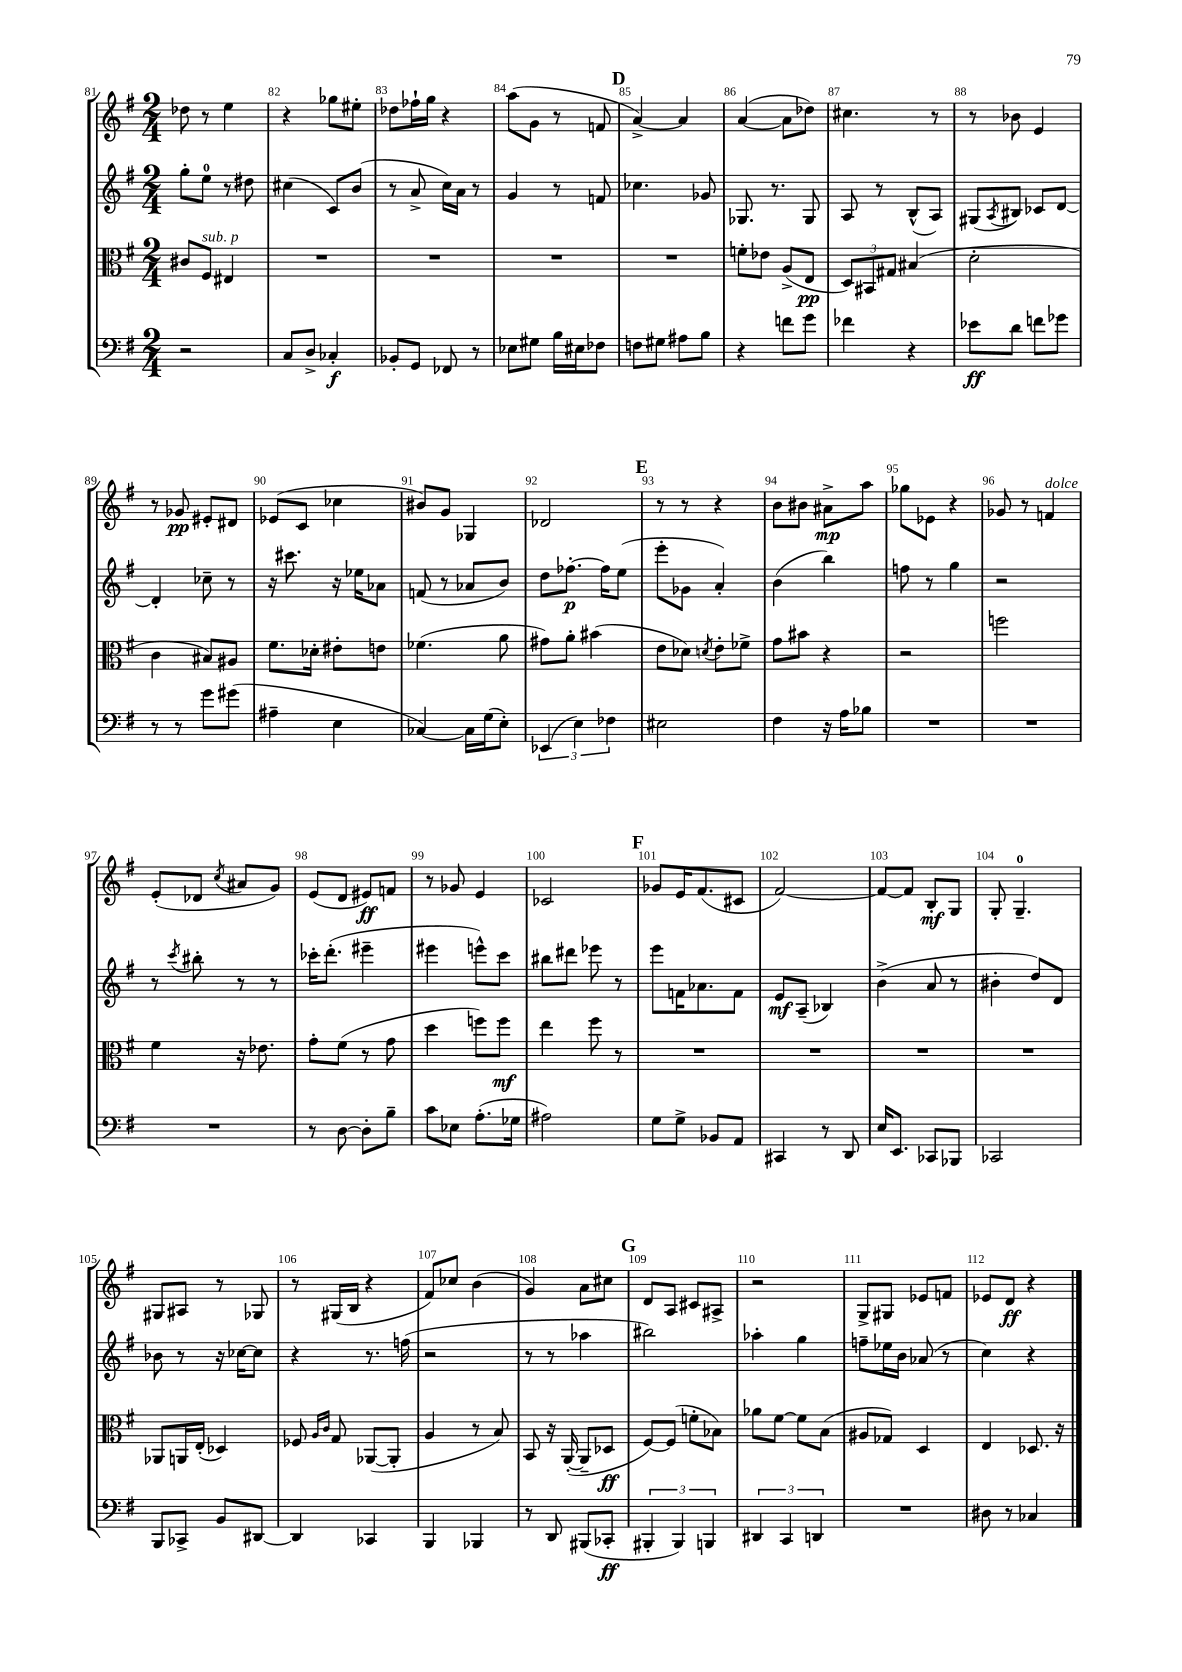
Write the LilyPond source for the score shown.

<<
\new StaffGroup <<
\new Staff = "s0" {
    \clef treble \key g \major \numericTimeSignature \time 2/4
    des''8 r8 e''4 |
    r4 ges''8 eis''8-. |
    des''8 fes''16-! g''16 r4 |
    a''8( g'8 r8 f'8 |
    \mark \markup { \bold "D" } a'4~->) a'4 |
    a'4~( a'8 des''8) |
    cis''4. r8 |
    r8 bes'8 e'4 |
    r8 ges'8\pp eis'8-. dis'8 |
    ees'8( c'8 ces''4 |
    bis'8) g'8 ges4 |
    des'2 |
    \mark \markup { \bold "E" } r8 r8 r4 |
    b'8 bis'8 ais'8->\mp a''8 |
    ges''8 ees'8 r4 |
    ges'8 r8 f'4^\markup { \italic "dolce" } |
    e'8-.( des'8 \acciaccatura { c''8 } ais'8 g'8) |
    e'8( d'8 eis'8\ff) f'8 |
    r8 ges'8 e'4 |
    ces'2 |
    \mark \markup { \bold "F" } ges'8 e'16 fis'8.( cis'8 |
    fis'2~) |
    fis'8~ fis'8 b8-.\mf g8 |
    g8-. g4.-0-- |
    gis8 ais8 r8 ges8 |
    r8 gis16( b16 r4 |
    fis'8) ces''8 b'4( |
    g'4) a'8 cis''8 |
    \mark \markup { \bold "G" } d'8 a8 cis'8 ais8-> |
    r2 |
    g8-> gis8 ees'8 f'8 |
    ees'8 d'8\ff r4 \bar "|." |
}
\new Staff = "s1" {
    \clef treble \key g \major \numericTimeSignature \time 2/4
    g''8-. e''8-0 r8 dis''8 |
    cis''4( c'8) b'8( |
    r8 a'8-> c''16) a'16 r8 |
    g'4 r8 f'8 |
    \mark \markup { \bold "D" } ces''4. ges'8 |
    ges8. r8. ges8 |
    a8 r8 b8-^( a8) |
    gis8( \acciaccatura { a8 } bis8) ces'8 d'8~ |
    d'4-. ces''8-- r8 |
    r16 cis'''8. r16 ees''16 aes'8 |
    f'8( r8 aes'8 b'8) |
    d''8 fes''8.~-.\p fes''16 e''8( |
    \mark \markup { \bold "E" } e'''8-. ges'8 a'4-.) |
    b'4( b''4) |
    f''8 r8 g''4 |
    r2 |
    r8 \acciaccatura { c'''8 } bis''8-. r8 r8 |
    ces'''16-. d'''8.-.( eis'''4-- |
    eis'''4 e'''8-^) c'''8 |
    bis''8 dis'''8 ees'''8 r8 |
    \mark \markup { \bold "F" } e'''8 f'16 aes'8. f'8 |
    e'8\mf a8--( bes4) |
    b'4->( a'8 r8 |
    bis'4-. d''8) d'8 |
    bes'8 r8 r16 ces''16~ ces''8 |
    r4 r8. f''16( |
    r2 |
    r8 r8 aes''4 |
    \mark \markup { \bold "G" } bis''2) |
    aes''4-. g''4 |
    f''8-- ees''16 b'16 aes'8( r8 |
    c''4) r4 \bar "|." |
}
\new Staff = "s2" {
    \clef alto \key g \major \numericTimeSignature \time 2/4
    cis'8 fis8^\markup { \italic "sub. p" } eis4 |
    R2 |
    R2 |
    R2 |
    \mark \markup { \bold "D" } R2 |
    f'8-. ees'8 a8->( e8\pp |
    \tuplet 3/2 { d8) bis,8 gis8 } bis4( |
    d'2-. |
    c'4 bis8) ais8 |
    fis'8. des'16-. eis'8-. e'8 |
    fes'4.( a'8 |
    gis'8) a'8-. bis'4( |
    \mark \markup { \bold "E" } e'8 des'8) \acciaccatura { d'8 } e'8-. fes'8-> |
    g'8 bis'8 r4 |
    r2 |
    f''2 |
    fis'4 r16 ees'8. |
    g'8-. fis'8( r8 g'8 |
    d''4 f''8) f''8\mf |
    e''4 fis''8 r8 |
    \mark \markup { \bold "F" } R2 |
    R2 |
    R2 |
    R2 |
    aes,8 a,16 e16-.( des4) |
    fes8 \grace { a16 c'16 } g8 aes,8~( aes,8-. |
    a4 r8 b8) |
    b,8 r16 a,16~-.( a,8-- des8\ff |
    \mark \markup { \bold "G" } fis8~) fis8( f'8-. bes8) |
    aes'8 fis'8~ fis'8 b8( |
    ais8 ges8) d4 |
    e4 des8. r16 \bar "|." |
}
\new Staff = "s3" {
    \clef bass \key g \major \numericTimeSignature \time 2/4
    r2 |
    c8 d8-> ces4-.\f |
    bes,8-. g,8 fes,8 r8 |
    ees8 gis8 b16 eis16 fes8 |
    \mark \markup { \bold "D" } f8 gis8 ais8 b8 |
    r4 f'8 g'8 |
    fes'4 r4 |
    ees'8\ff d'8 f'8 ges'8 |
    r8 r8 g'8 gis'8( |
    ais4-- e4 |
    ces4~) ces16 g16( e8-.) |
    \tuplet 3/2 { ees,4( e4) fes4 } |
    \mark \markup { \bold "E" } eis2 |
    fis4 r16 a16 bes8 |
    R2 |
    R2 |
    R2 |
    r8 d8~ d8-. b8-- |
    c'8 ees8 a8.-.( ges16 |
    ais2) |
    \mark \markup { \bold "F" } g8 g8-> bes,8 a,8 |
    cis,4 r8 d,8 |
    e16 e,8. ces,8 bes,,8 |
    ces,2 |
    b,,8 ces,8-> b,8 dis,8~ |
    dis,4 ces,4 |
    b,,4 bes,,4 |
    r8 d,8 bis,,8( ces,8-.\ff |
    \mark \markup { \bold "G" } \tuplet 3/2 { bis,,4-. bis,,4) b,,4 } |
    \tuplet 3/2 { dis,4 c,4 d,4 } |
    R2 |
    dis8 r8 ces4 \bar "|." |
}
>>
>>
\layout { \context { \Score currentBarNumber = #81 \override BarNumber.break-visibility = ##(#f #t #t) barNumberVisibility = #all-bar-numbers-visible } }
